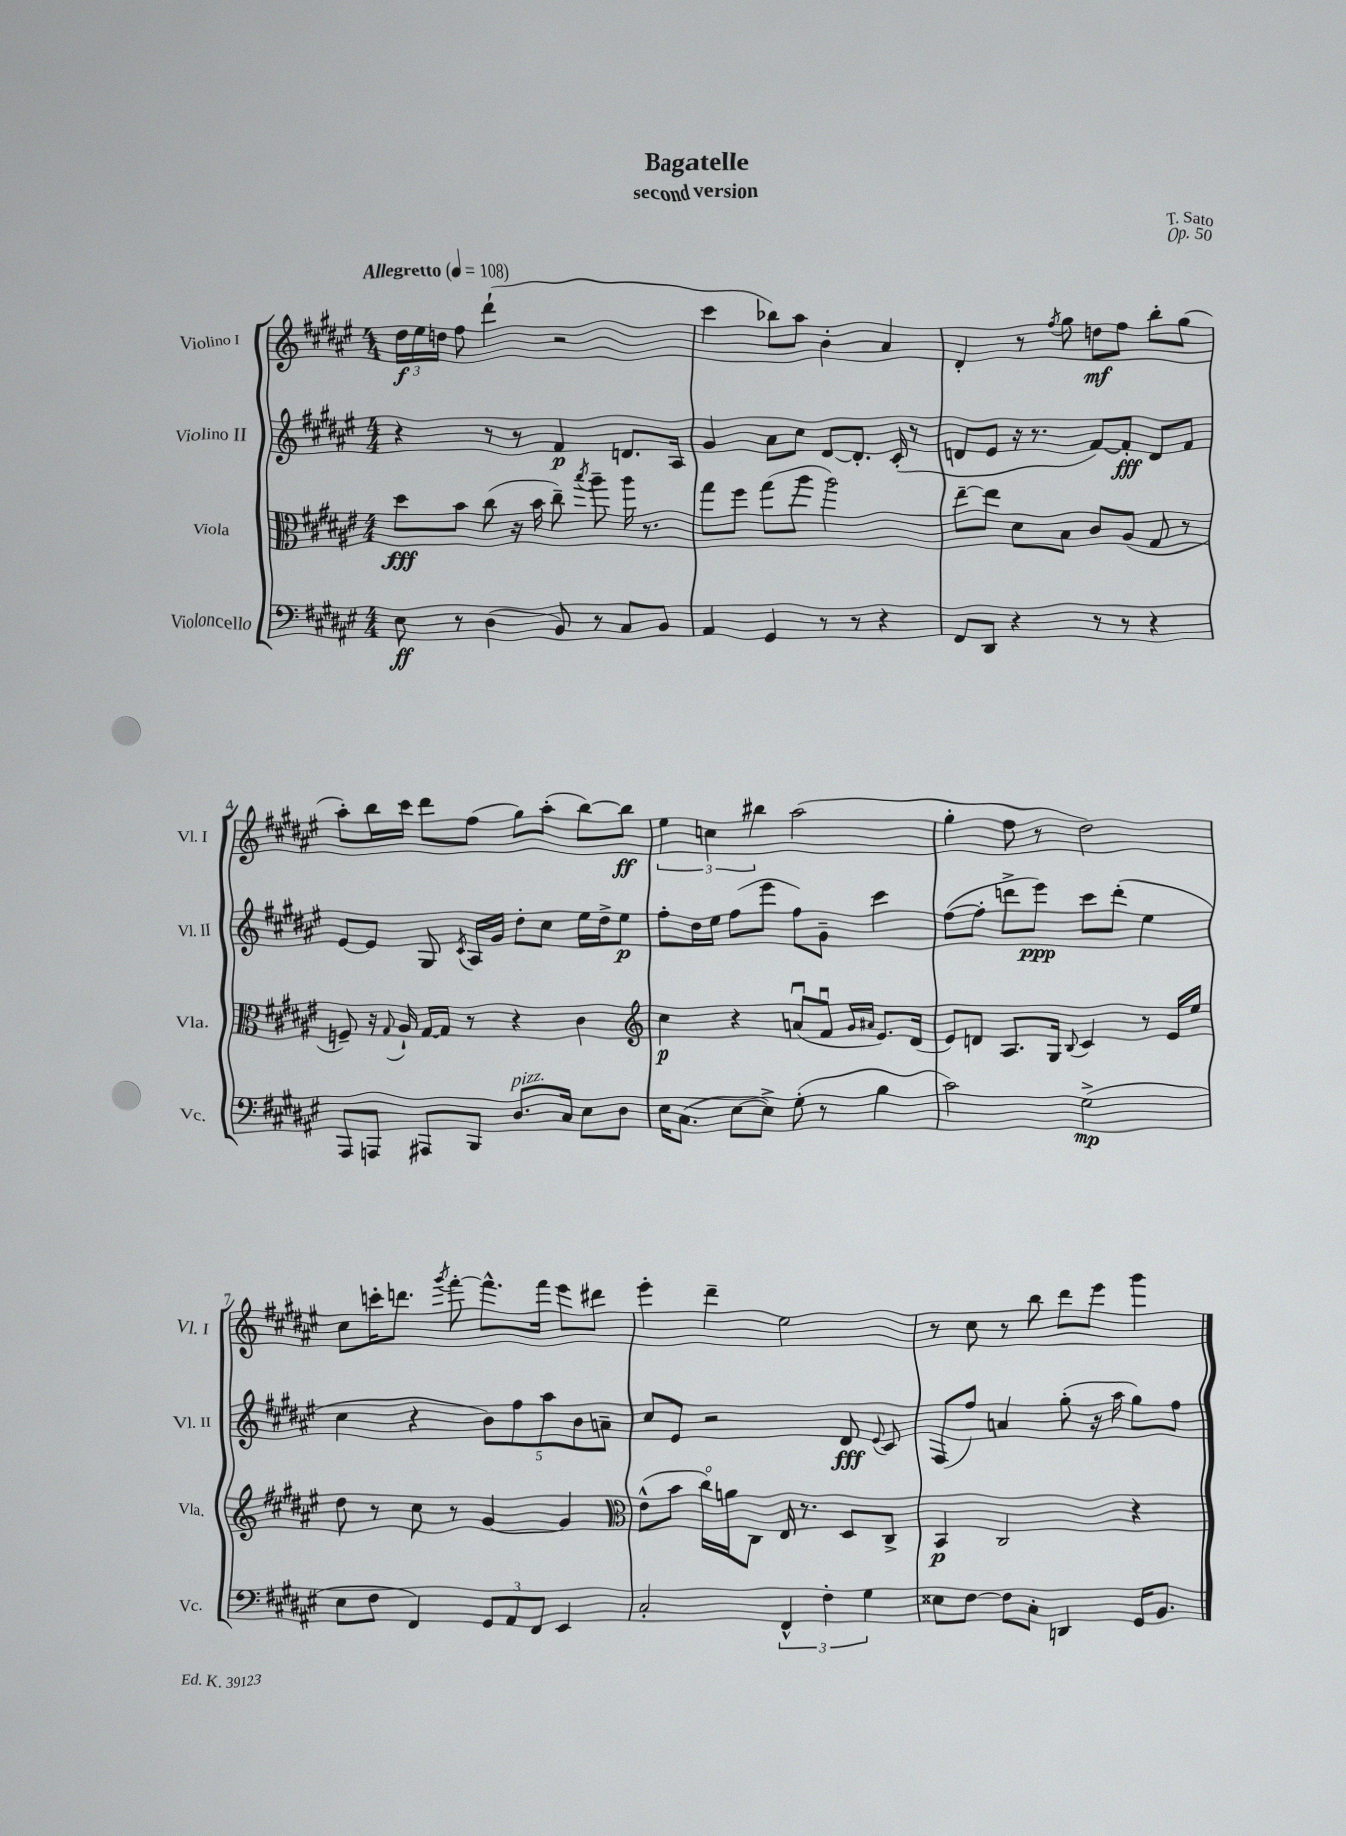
\header { title = "Bagatelle" composer = "T. Sato" subtitle = "second version" opus = "Op. 50" }
<<
\new StaffGroup <<
\new Staff = "s0" \with { instrumentName = "Violino I" shortInstrumentName = "Vl. I" } {
    \clef treble \key fis \major \numericTimeSignature \time 4/4 \tempo "Allegretto" 4 = 108
    \autoBeamOff \tuplet 3/2 { dis''16[\f eis''16 d''16] } fis''8 dis'''4-!( r2 |
    cis'''4 bes''8[) ais''8] b'4-. ais'4 |
    dis'4-. r8 \acciaccatura { fis''8 } gis''8 d''8[\mf fis''8] b''8[-. gis''8]( |
    ais''8[-.) b''16 cis'''16] dis'''8[ fis''8]( gis''8[) ais''8]-.( b''8[~) b''8]\ff |
    \tuplet 3/2 { eis''4 c''4 bis''4 } ais''2( |
    gis''4-. fis''8 r8 dis''2) |
    cis''8[ c'''16-. d'''8.] \acciaccatura { gis'''8 } fis'''8~-. fis'''8.[-^ fis'''16] eis'''8[ dis'''8] |
    eis'''4-. dis'''4-- eis''2 |
    r8 cis''8 r8 b''8 dis'''8[ eis'''8] gis'''4 \bar "|." |
}
\new Staff = "s1" \with { instrumentName = "Violino II" shortInstrumentName = "Vl. II" } {
    \clef treble \key fis \major \numericTimeSignature \time 4/4
    \autoBeamOff r4 r8 r8 fis'4\p d'8.[ ais16] |
    gis'4 ais'8[ cis''8] dis'8[~ dis'8.]-. cis'16-.( r8 |
    d'8[ eis'8] r16 r8. fis'8[~) fis'8]-.\fff d'8[ fis'8] |
    eis'8[~ eis'8] gis8 \acciaccatura { cis'8 } ais16[ gis'16] dis''8[-. cis''8] eis''16[ dis''16-> eis''8]\p |
    fis''8[-. dis''16 eis''16] fis''8[( eis'''8] fis''8[) gis'8]-- cis'''4 |
    fis''8[~( fis''8]-. d'''8[-> eis'''8]\ppp) cis'''8[ d'''8]-.( eis''4 |
    cis''4 r4 \tuplet 5/4 { b'8[) fis''8 ais''8 b'8 a'8]-- } |
    cis''8[ eis'8] r2 dis'8\fff \appoggiatura { eis'8 } cis'8 |
    fis8[( fis''8]) a'4 gis''8-.( r16 ais''16 gis''8[) fis''8] \bar "|." |
}
\new Staff = "s2" \with { instrumentName = "Viola" shortInstrumentName = "Vla." } {
    \clef alto \key fis \major \numericTimeSignature \time 4/4
    \autoBeamOff dis''8[\fff b'8] cis''8( r16 b'16 cis''8--) \acciaccatura { b''8 } ais''8-- ais''16 r8. |
    gis''8[ fis''8] gis''8[( ais''8] ais''2) |
    eis''8[~-- eis''8] dis'8[ b8] cis'8[ ais8]( gis8 r8 |
    f8--) r16 \appoggiatura { gis8 } ais16-! gis16[~ gis16] r8 r4 cis'4 |
    \clef treble cis''4\p r4 a'8[\downbow( fis'8]\downbow \grace { gis'16[ ais'16] } eis'8.[) dis'16]( |
    eis'8[) d'8] ais8.[ gis16] \appoggiatura { b8 } cis'4 r8 eis'16[ eis''16] |
    dis''8 r8 cis''8 r8 gis'4~ gis'4 |
    \clef alto eis'8[-^( b'8] cis''16[\flageolet) a'16 cis8] eis16 r8. dis8[ cis8]-> |
    b,4\p cis2 r4 \bar "|." |
}
\new Staff = "s3" \with { instrumentName = "Violoncello" shortInstrumentName = "Vc." } {
    \clef bass \key fis \major \numericTimeSignature \time 4/4
    \autoBeamOff eis8\ff r8 dis4( b,8) r8 cis8[ b,8] |
    ais,4 gis,4 r8 r8 r4 |
    fis,8[ dis,8] r4 r8 r8 r4 |
    ais,,8[ a,,8] ais,,8[ b,,8] dis8.[^\markup { \italic "pizz." } cis16] eis8[ dis8] |
    eis16[ cis8.]( eis8[~ eis8]->) gis8-.( r8 b4 |
    cis'2) gis2->\mp( |
    eis8[ fis8] fis,4) \tuplet 3/2 { gis,8[ ais,8 fis,8] } eis,4 |
    cis2-. \tuplet 3/2 { fis,4-^ fis4-. gis4 } |
    eisis8[ fis8]~ fis8[ cis8]-. d,4 gis,16[ b,8.] \bar "|." |
}
>>
>>
